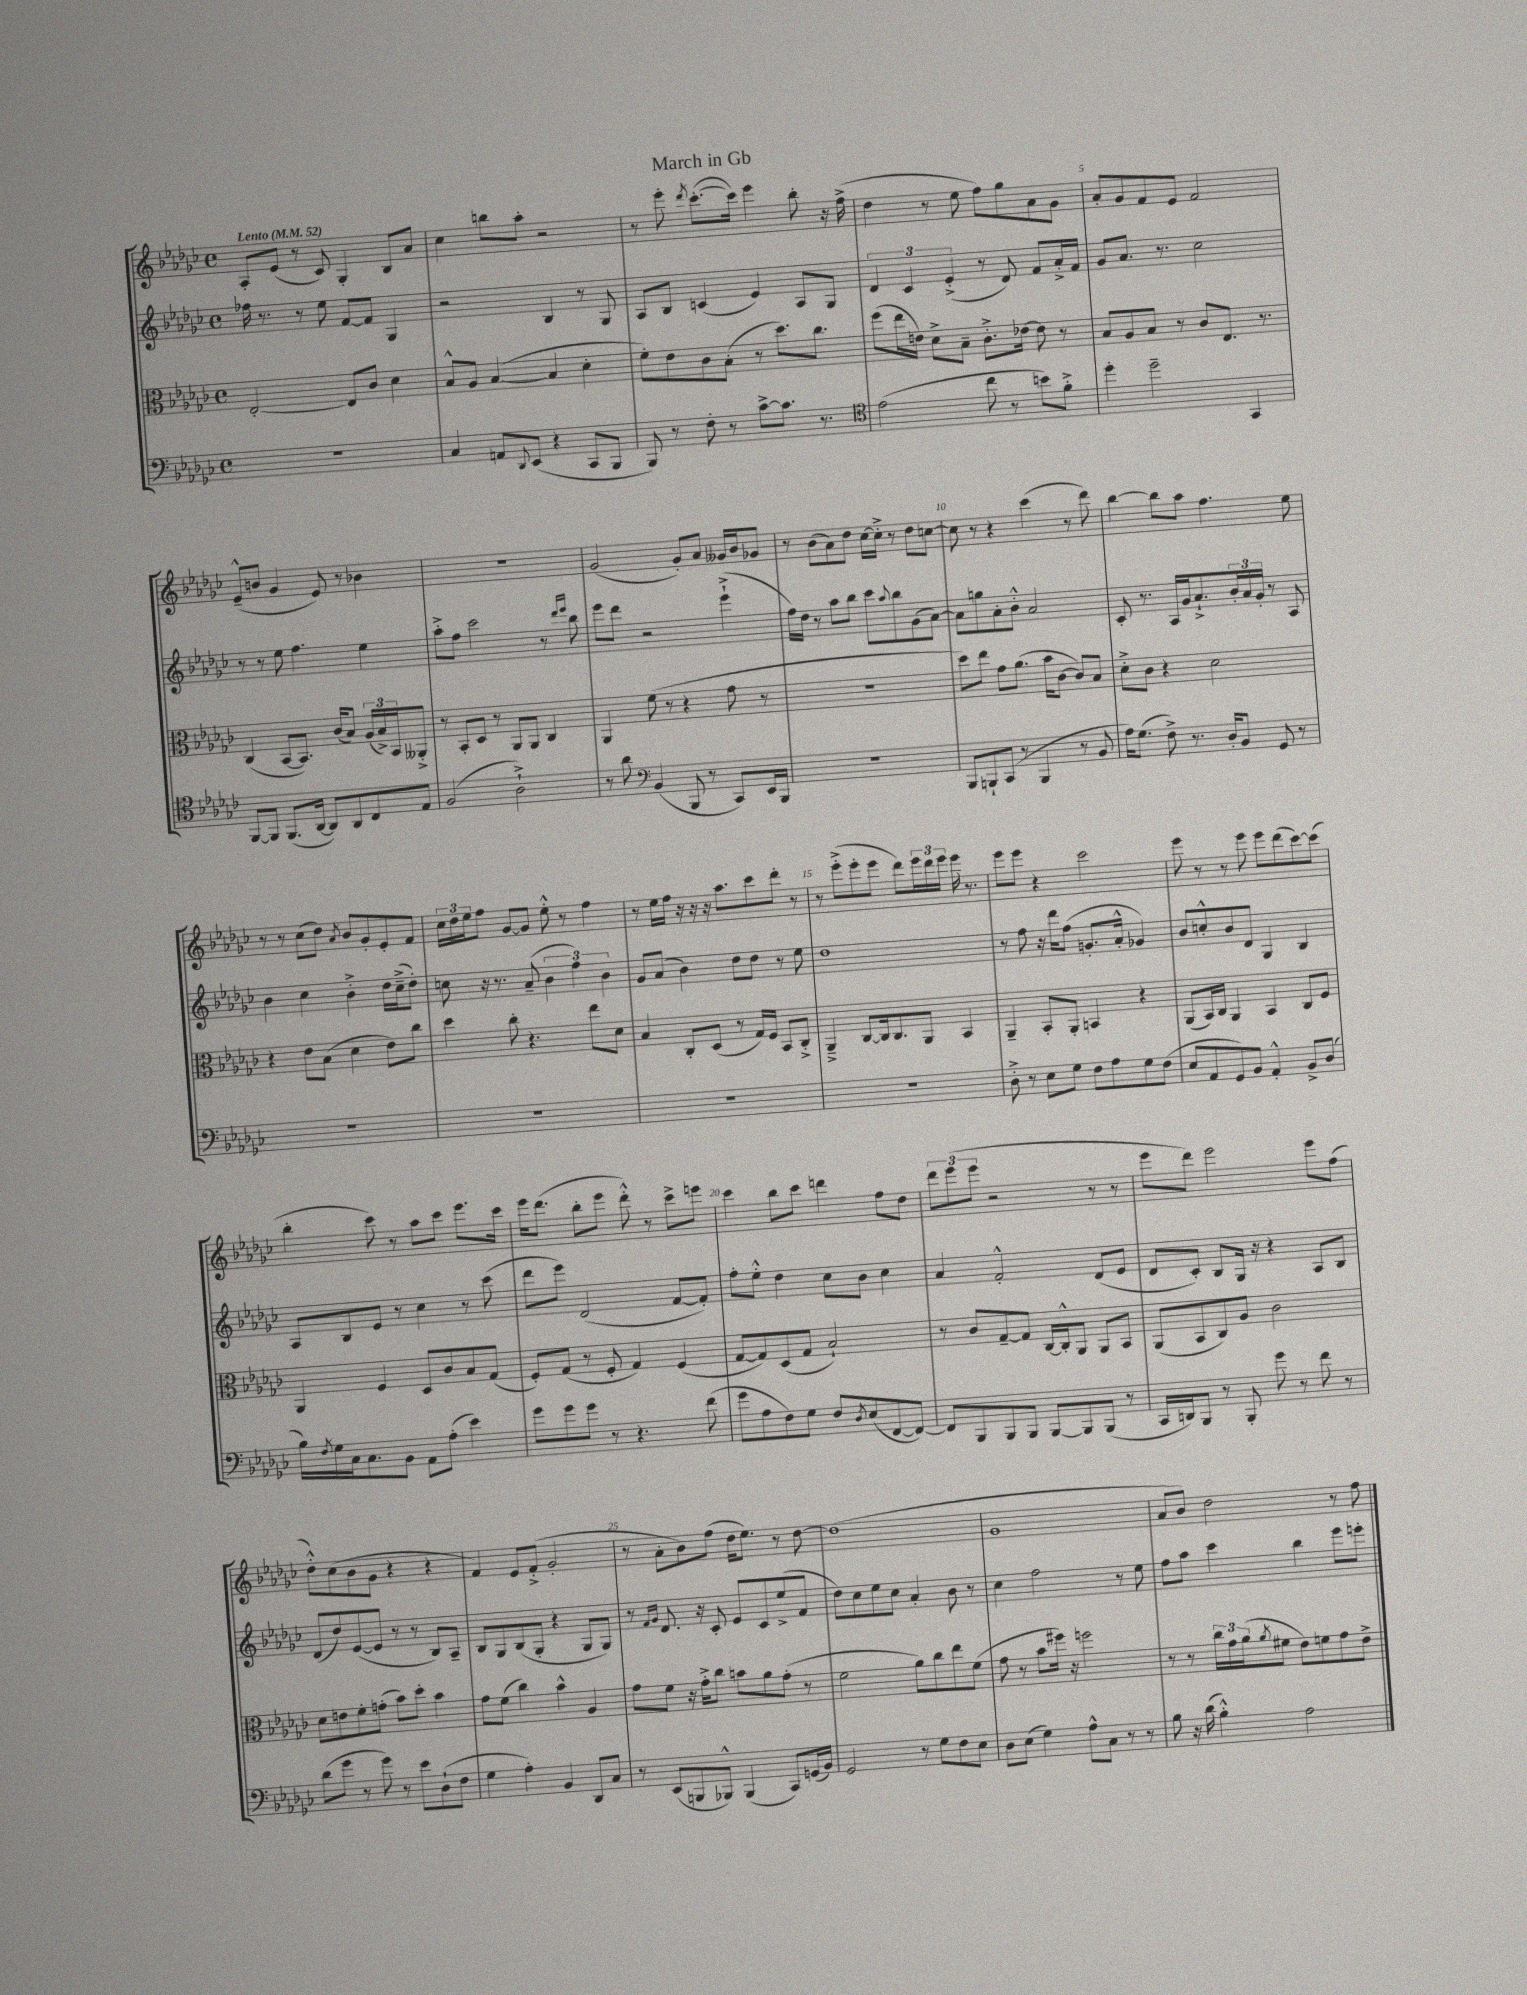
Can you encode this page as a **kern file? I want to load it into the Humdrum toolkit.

**kern	**kern	**kern	**kern
*part4	*part3	*part2	*part1
*staff4	*staff3	*staff2	*staff1
*clefF4	*clefC3	*clefG2	*clefG2
*k[b-e-a-d-g-c-]	*k[b-e-a-d-g-c-]	*k[b-e-a-d-g-c-]	*k[b-e-a-d-g-c-]
*M4/4	*M4/4	*M4/4	*M4/4
*met(c)	*met(c)	*met(c)	*met(c)
*MM52	*MM52	*MM52	*MM52
=1	=1	=1	=1
!	!	!	!LO:TX:a:B:t=Lento
1r	[2E-'/	16ff-X\	8A-'/L
.	.	8.r	.
.	.	.	(8e-/J
.	.	8r	8r
.	.	8ee-\	8c-/)
.	8E-/L]	[8f/L	4G-'/
.	8c-/J	8f/J]	.
.	4d-\	4G-/	8B-/L
.	.	.	8a-/J
=2	=2	=2	=2
4C-/	8B-^^/L	2r	4cc-\
.	8A-/J	.	.
8AAn/L	([4B-/	.	8bbn\L
8qqDD-/	.	.	.
(8EE-/J	.	.	8aa-'\J
4r	4B-/]	4B-/	2r
8CC-/L	4d-'\	8r	.
8BBB-/J	.	8G-/	.
=3	=3	=3	=3
8BBB-/)	8f'\L)	8A-/L	8r
8r	8e-\	8B-/J	8eee-'\
.	.	.	8qddd-/
8F'\	8c-\	(4cn/	([8.ccc-'\L
8r	(8B-'\J	.	.
.	.	.	16ccc-\Jk])
[8c-^\L	8r	4e-/)	4eee-\
8.c-\J]	8.dd-\L)	.	.
.	.	8A-/L	8bb-'\
8.r	8.cc-\J	.	.
.	.	8G-/J	16r
.	.	.	(16ff^\
=4	=4	=4	=4
*clefC4	*	*	*
(2e-\	(8ff\L	6d-/	4dd-\
.	16ee-\L	.	.
.	.	6c-/	.
.	16en\JJ)	.	.
.	8d-^\L	.	8r
.	.	(6e-'^/	.
.	8B-~\J	.	8ee-\
8cc-\	8.c-'^\L	8r	8ff\L)
8r	.	8d-/)	8gg-\
.	[16e-X\Jk	.	.
8bn\L)	8e-\]	8f/L	8a-\
8f'^\J	8r	16a-'^/L	8g-\J
.	.	16f/JJ	.
=5	=5	=5	=5
4dd-'\	8B-/L	8g-/L	8a-'/L
.	8A-/	8.a-/J	8g-/
2dd-~\	8B-/J	.	8f/
.	.	8.r	.
.	8r	.	8e-/J
.	8c-/L	2cc-\	2f/
.	8.E-/J	.	.
4GG-/	.	.	.
.	8.r	.	.
!!LO:LB:g=z
=6	=6	=6	=6
[8FF/L	(4C-/	8r	(8e-~^^/L
8FF/J]	.	8r	8bn/J
(8.FF/L	[8BB-/L	8ee-\	4g-/
.	8.BB-/J])	4.ff\	.
[16AA-/Jk	.	.	.
8AA-/L])	.	.	8e-/)
.	(16c-/KL	.	.
8AA-/	8B-/J)	.	8r
8C-/	(24A-/LL	4ee-\	4b-X\
.	24B-^/)	.	.
.	24BB-/J	.	.
8E-/J	8AA--X'^/J	.	.
=7	=7	=7	=7
(2F/	8r	8aa-'^\L	1r
.	8BB-'/L	8ff\J	.
.	8D-/J	2ccc-\	.
.	8r	.	.
2A-`^\)	8AA-/L	.	.
.	8AA-/J	.	.
.	4C-/	8r	.
.	.	16qqddd-/LL	.
.	.	16qqeee-/JJ	.
.	.	8bb-\	.
=8	=8	=8	=8
8r	4AA-/	8eee-\L	(2g-/
8a-\	.	8ddd-\J	.
*clefF4	*	*	*
(4BB-/	(8f\	2r	.
.	8r	.	.
8BBB-/	4r	.	8g-'/L)
8r	.	.	8a-/J
8CC-/L)	8g-\	(4eee-`^\	16g--X/LL
.	.	.	16b-/J
16EE-/L	8r	.	8g-X/J
16BBB-/JJ	.	.	.
=9	=9	=9	=9
1r	1r	16ff\LL)	8r
.	.	16dd-\JJ	.
.	.	8r	(8b-\L
.	.	8aa-\L	8a-\)
.	.	8bb-\J	8dd-\J
.	.	8ccc-\L	[16cc-\LL
.	.	.	16cc-'^\JJ]
.	.	8qqaa-/	.
.	.	8bb-\	8r
.	.	(8g-\	8dd-\L
.	.	[8a-\J)	[8ccn\J
=10	=10	=10	=10
8BBB-/L	8dd-\L)	8a-\L]	8cc\]
8BBBn`/	8ee-\J	8ggn\	8r
(8CC-/J	8g-\L	8a-'\	4r
8r	(8.a-\J	8b-'^^\J	.
4BBB/	.	2a-/	(4ccc-\
.	16b-\KL	.	.
.	[8c-\J	.	.
8r	8c-/L])	.	8r
8BB-/	8B-/J	.	8ddd-\)
=11	=11	=11	=11
16A-\KL)	8d-'^\L	8c-'/	[4bb-\
(8.G-\J	.	.	.
.	8c-\J	8.r	.
8F^\)	4r	.	8bb-\L]
.	.	16A-/LL	.
8.r	.	16g-/J	8aa-\J
.	.	8.a-`^/	.
.	2d-\	.	4.ff\
16D-'/KL	.	.	.
8BB-/J	.	24b-'/L	.
.	.	24a-/	.
.	.	24g-'/JJ	.
8GG-/	.	8r	.
8r	.	8A-/	8ee-\
!!LO:LB:g=z
=12	=12	=12	=12
1r	4r	4b-\	8r
.	.	.	8r
.	8e-\L	4cc-\	(8cc-\L
.	(8B-\J	.	8dd-\J)
.	.	.	8qa-/
.	4d-\	4b-'^\	8b-/L
.	.	.	8g-'/
.	8e-\L)	16dd-\LL	8e-'/
.	.	(16cc-~^\J	.
.	8cc-\J	8dd-'\J)	8f/J
=13	=13	=13	=13
1r	4dd-\	8ccn\	24cc-\LL
.	.	.	24dd-\
.	.	.	24ee-\J
.	.	16r	8ff\J
.	.	8.r	.
.	8cc-'\	.	[8g-/L
.	4.r	(8a-~/	8g-/J]
.	.	6b-\	8ee-'^^\
.	.	.	8r
.	.	6ff\)	.
.	8ee-\L	.	4ff\
.	.	6b-\	.
.	8d-\J	.	.
=14	=14	=14	=14
1r	4B-/	8g-/L	8r
.	.	(8a-/J	16ee-\LL
.	.	.	16ff\JJ
.	8C-'/L	4b-\)	16r
.	.	.	16r
.	(8D-/J	.	16r
.	.	.	8.aa-\L
.	8r	8dd-\L	.
.	16G-/LL)	8dd-\J	8ccc-\
.	16F/JJ	.	.
.	8BB-/L	8r	8ddd-'\J
.	8C-'^/J	8ee-\	8r
=15	=15	=15	=15
1r	4AA-~^/	1dd-	8r
.	.	.	(8eee-'^\L
.	[8C-/L	.	8eee-'\
.	16C-/k]	.	8eee-\J
.	8.C-/	.	.
.	.	.	8ddd-\L)
.	8AA-/J	.	24eee-\L
.	.	.	24ddd-\
.	.	.	24eee-\JJ
.	4BB-/	.	16eee-\
.	.	.	8.r
=16	=16	=16	=16
8D-'^\	4AA-~/	8r	8eee-\L
8r	.	8ff\	8eee-\J
8E-\L	8BB-'/L	16r	4r
.	.	16ddd-\KL	.
8G-\J	8AA-'/J	(8ff\J	.
8F\L	4BBn/	8.gn'/L	2ccc-\
8A-\	.	.	.
.	.	16a-'^^/Jk	.
8G-\	4r	4g-X/)	.
(8F\J	.	.	.
=17	=17	=17	=17
8E-/L	(8AA-/L	8b-/L	8eee-\
8AA-/	16BB-/L)	8ccn'^^/	8r
.	16C-/JJ	.	.
8GG-/)	4AA-/	8b-/	8r
8BB-/J	.	8d-/J	8eee-\
4AA-'^^/	4BB-/	4G-/	8eee-\L
.	.	.	(8ddd-\
8BB-^/L	8C-/L	4B-/	[8ccc-\)
(8D-/J	8F/J	.	(8ccc-\J]
!!LO:LB:g=z
=18	=18	=18	=18
16B-\LL)	4AA-/	8A-/L	4bb-'\
8qF/	.	.	.
16G-\	.	.	.
16C-\J	.	8B-/	.
8.C-\	.	.	.
.	4F/	8e-/J	8ccc-\)
8BB-\J	.	8r	8r
8AA-\L	8D-/L	4cc-\	8aa-\L
(8A-'\J	8c-/	.	8ccc-\J
4e-\)	8B-/	8r	8.eee-\L
.	(8G-/J	(8ccc-\	.
.	.	.	16ccc-\Jk
=19	=19	=19	=19
8g-\L	8F'/L)	8ddd-\L	16eee-\KL
.	.	.	(8.ddd-\J
8g-\	(8G-/J	8eee-\J)	.
8g-\J	8r	(2d-/	8bb-'\L
8r	8F'/	.	8eee-\J
4.r	4G-/)	.	8ddd-'^^\)
.	.	.	8r
.	(4F/	[8f/L	8ccc-^\L
(8f\	.	8f'/J])	8eeen\J
=20	=20	=20	=20
8g-\L	[8G-/L	8ff'\L	4ccc-\
8A-\	8G-/])	8ee-'^^\J	.
8F\)	(8D-/	4dd-\	8bb-\L
8G-\J	8G-/J	.	8ccc-\J
8F/L	2B-`/)	8cc-\L	4dddn\
8qD-/	.	.	.
(8E-/	.	8b-\J	.
[8FF/	.	4cc-\	8ff\L
8FF/J_)	.	.	8dd-\J
=21	=21	=21	=21
8FF/L]	8r	4a-/	12ddd-\L
.	.	.	(12eee-\
8BBB-/	8c-/L	.	.
.	.	.	12eee-\J
8BBB-/	[8G-~/	2f'^^/	2r
8BBB-/J	8G-/J]	.	.
[8BBB-/L	[16C-/LL	.	.
.	16C-'^^/J]	.	.
8BBB-/]	8AA-/J	.	.
(8BBB-/J	8AA-/L	(8d-/L	8r
8r	8BB-/J	8e-/J	8r
=22	=22	=22	=22
16CC-/LL	(8AA-/L	8d-/L	8eee-\L
16DDn/J)	.	.	.
8BBB-/J	8BB-/	8c-'/J)	8ddd-\J)
8r	8C-/)	8B-/L	2eee-\
8BBB-'/	8A-/J	16G-/Jk	.
.	.	16r	.
8g-\	2c-\	4r	.
8r	.	.	.
8f\	.	8A-/L	8eee-\L
8r	.	8B-/J	(8ff\J
!!LO:LB:g=z
=23	=23	=23	=23
(8d-\L	8d-\L	(8d-/L	8dd-'^^\L)
8g-\J	8en\	8dd-/)	(8cc-\
8r	8f'\	([8e-/	8b-\
8g-\)	(8gn'\J	8e-/J]	8g-\J
8r	8b-\L)	8r	4r
8e-\L	8dd-'\J	8r	.
(8D-`\	4b-\	8B-/L)	4r
8F\J	.	8A-~/J	.
=24	=24	=24	=24
4G-\	8g-\L	8B-/L	4f/)
.	(8f\J	8G-/	.
4A-'\)	4cc-\)	(8B-/	8e-/L
.	.	8G-'/J	(8f'^/J
4BB-/	4b-^^\	4r	2g-'/
8DD-/L	4A-/	8G-/L	.
8C-/J	.	8G-/J)	.
=25	=25	=25	=25
8r	8g-\L	8r	8r
.	.	16qqf/LL	.
.	.	16qqg-/JJ	.
(8EE-/L	8f\J	8.d-/	8a-'\L
8BBBn/	16r	.	8b-\)
.	16g-'^\KL	16r	.
8BBB-X^^/J)	8cc-\J	8c-'/	(8ff\J
(4BBB-/	8bn\L	8e-/L	16dd-\KL
.	.	.	8.ee-\J)
.	8a-\	8c-/	.
8CC-/L)	(8g-'\J	(8ee-^/	8r
(16GGn/L	8r	8f/J	[8dd-\
16BB-/JJ)	.	.	.
=26	=26	=26	=26
2GG-/	2f\	8dd-\L)	(1dd-]
.	.	8cc-\	.
.	.	8ee-\	.
.	.	8cc-\J	.
8r	8a-\L)	4a-'/	.
8G-\L	8cc-\	.	.
8F\	8ee-\	8b-\	.
8E-\J	(8f\J	8r	.
=27	=27	=27	=27
8D-\L	8g-\	4cc-\	1g-
(8E-\J	8r	.	.
4G-\)	8b-\L	2ff\	.
.	16ff#X\Jk)	.	.
.	16r	.	.
8A-^^\L	2ffn\	.	.
8C-\J	.	.	.
8r	.	8r	.
8r	.	8ee-\	.
=28	=28	=28	=28
8B-\	8r	8ff\L	8a-/L
16r	8r	8aa-\J	8b-/J)
(16d-\	.	.	.
4B-'^^\)	24cc-\LL	4ccc-\	2dd-\
.	24g-\	.	.
.	(24a-\J	.	.
.	8qa-/	.	.
.	8f#X\J	.	.
2A-\	8e-\L)	4bb-\	.
.	8fn\	.	.
.	8g-\	8eee-\L	8r
.	8e-^\J	8eeen'\J	8ff\
==	==	==	==
*-	*-	*-	*-
